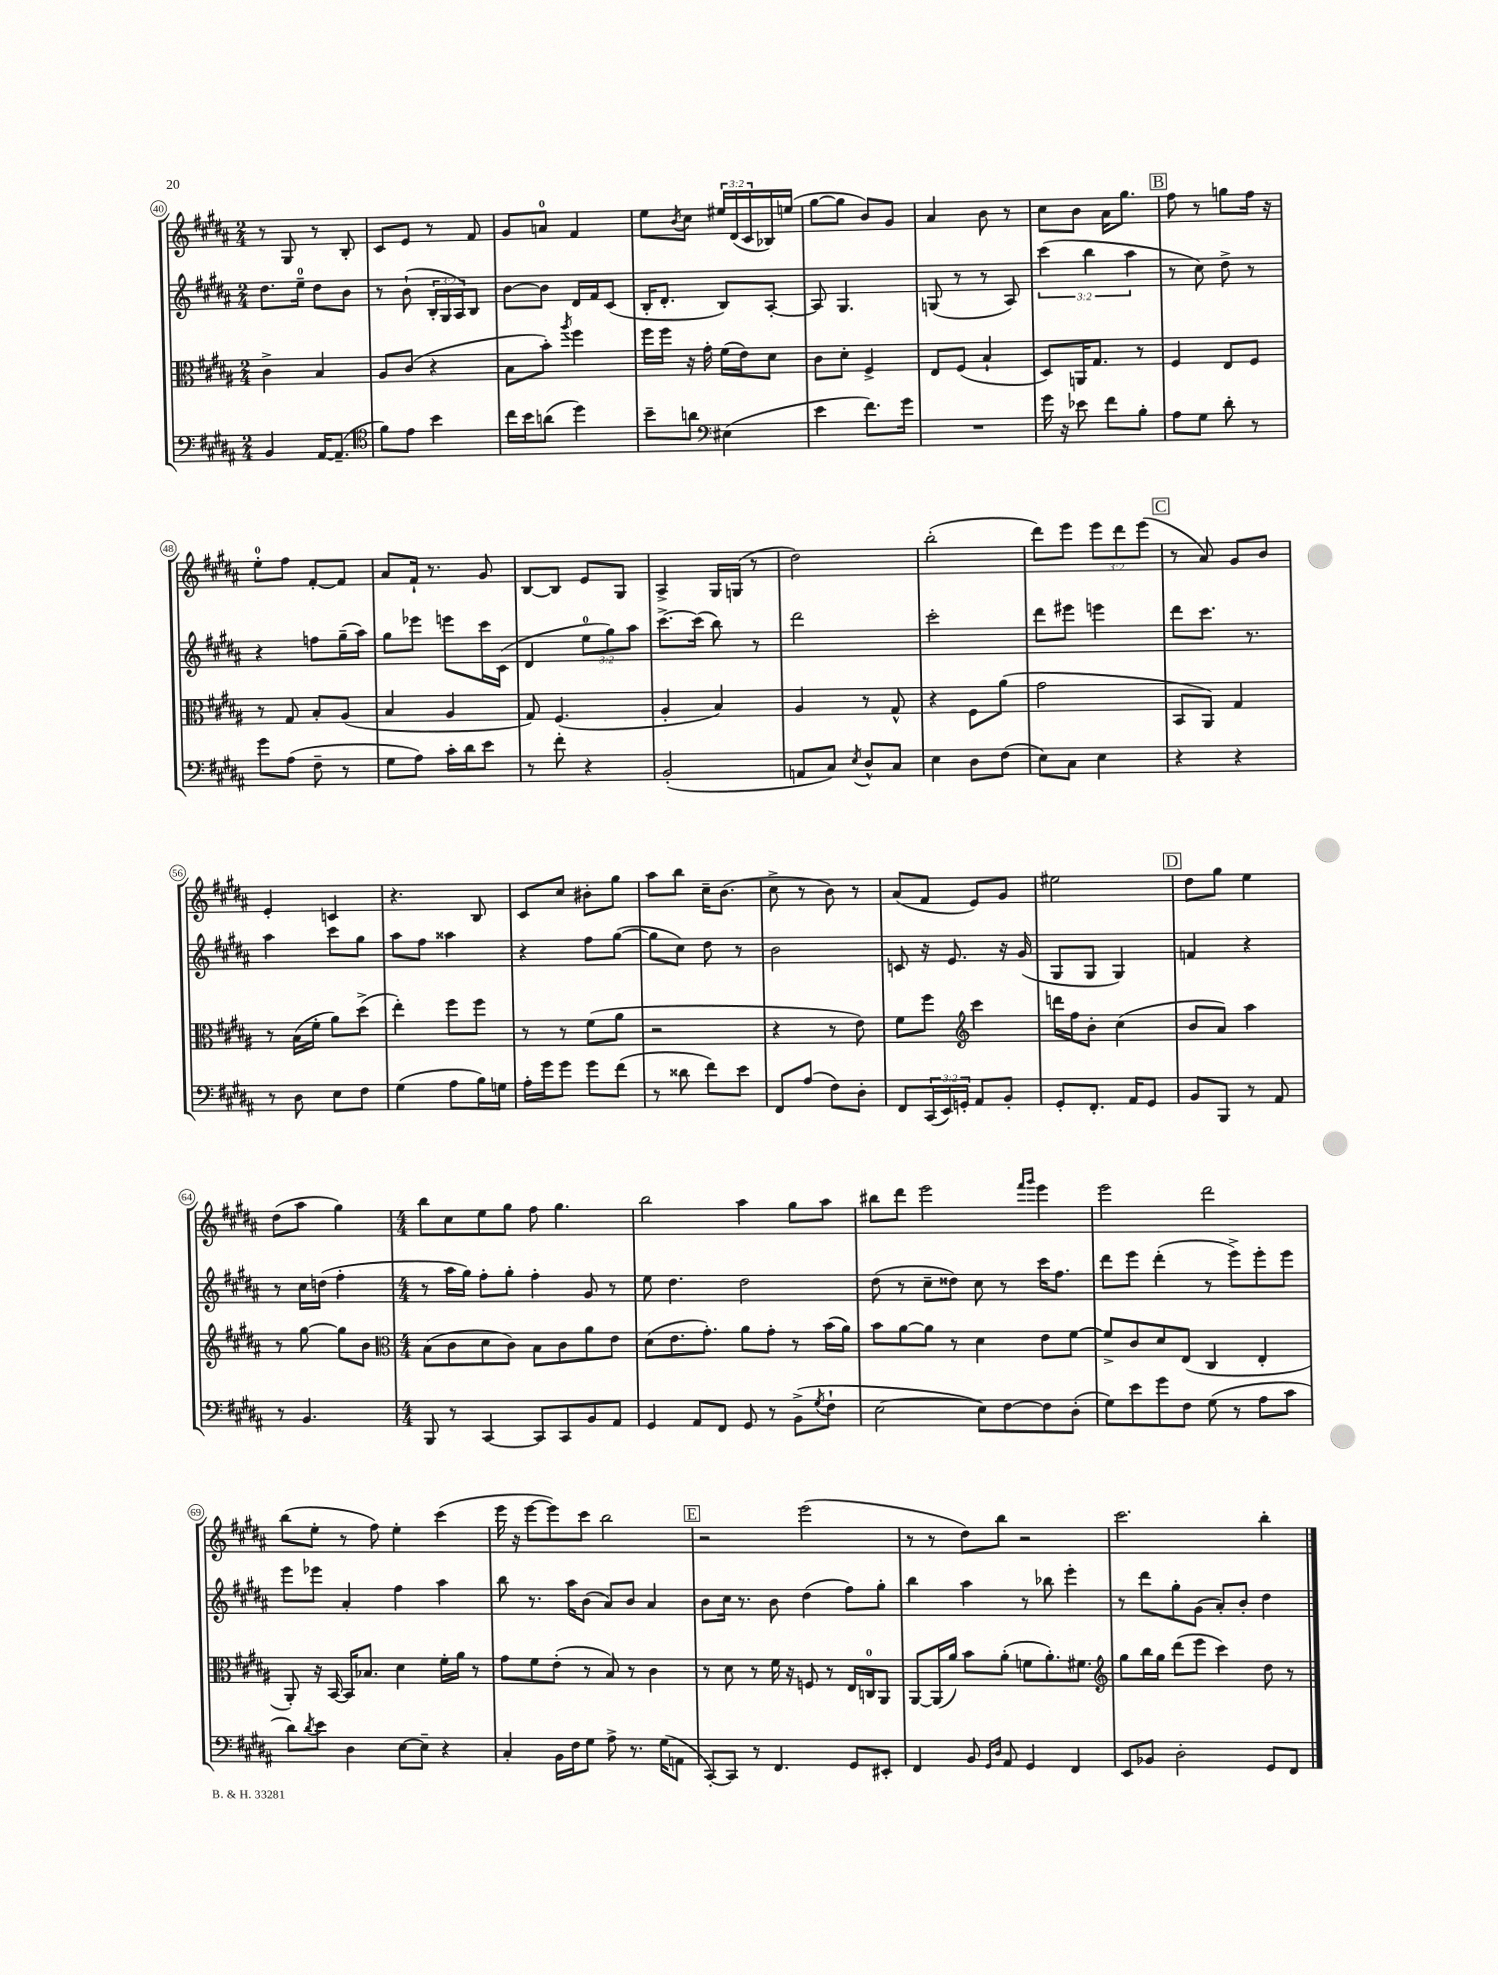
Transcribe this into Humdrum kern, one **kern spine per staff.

**kern	**kern	**kern	**kern
*part4	*part3	*part2	*part1
*staff4	*staff3	*staff2	*staff1
*clefF4	*clefC3	*clefG2	*clefG2
*k[f#c#g#d#a#]	*k[f#c#g#d#a#]	*k[f#c#g#d#a#]	*k[f#c#g#d#a#]
*M2/4	*M2/4	*M2/4	*M2/4
=40	=40	=40	=40
4BB/	4c#^\	8.dd#\L	8r
.	.	.	8G#/
.	.	16ee~\Jk	.
[16AA#/KL	4B/	8dd#\L	8r
(8.AA#~/J]	.	.	.
.	.	8b\J	8B'/
=41	=41	=41	=41
*clefC4	*	*	*
8f#\L)	8A#/L	8r	8c#/L
8e\J	(8c#/J	(8b`\	8e/J
4b\	4r	24B'/LL	8r
.	.	24G#/	.
.	.	24A#/J)	.
.	.	8B/J	8f#/
=42	=42	=42	=42
16cc#\LL	8B\L	[8b\L	8g#/L
16b\J	.	.	.
(8an\J	8b'\J)	8b\J]	8an/J
.	8qaa#/	.	.
4dd#\)	4ff#\	16d#/LL	4f#/
.	.	16f#/J	.
.	.	(8c#/J	.
=43	=43	=43	=43
8b~\L	16ff#\LL	16B'/KL	8ee\L
.	16ff#\JJ	8.d#'/J	.
.	.	.	8qb/
8an\J	16r	.	8cc#\J
.	16g#'\	.	.
*clefF4	*	*	*
(4E#X\	(16f#\LL	8B/L)	24ee#X/LL
.	.	.	(24d#/
.	16e\J)	.	.
.	.	.	24c#/
.	8d#\J	[8A#'/J	16B-X/)
.	.	.	(16een/JJ
=44	=44	=44	=44
4e\	8c#\L	8A#/]	[8gg#\L
.	8d#'\J	4.G#/	8gg#\J]
8.f#\L)	4F#^/	.	8b/L)
.	.	.	8g#/J
16g#\Jk	.	.	.
=45	=45	=45	=45
2r	8E/L	(8Gn/	4a#/
.	(8F#/J	8r	.
.	4B`/	8r	8b\
.	.	8A#/)	8r
=46	=46	=46	=46
16g#\	8D#/L)	(6ccc#\	8cc#\L
16r	.	.	.
8e-X\	16AAn/K	.	8b\J
.	.	6bb\	.
.	8.G#/J	.	.
8f#\L	.	.	16a#\KL
.	.	.	8.gg#\J
.	.	6aa#\	.
8B'\J	8r	.	.
!!LO:REH:place=s1:t=B
=47	=47	=47	=47
8A#\L	4F#/	8r	8ff#\
8G#\J	.	8cc#\)	8r
8d#'\	8E/L	8dd#^\	8ggn\L
8r	8F#/J	8r	16ff#\Jk
.	.	.	16r
!!LO:LB:g=z
=48	=48	=48	=48
8g#\L	8r	4r	8ee'\L
(8A#\J	8G#/	.	8ff#\J
8F#~\	8B'/L	8ffn\L	[8f#'/L
8r	(8A#/J	(16gg#~\L	8f#/J]
.	.	16aa#\JJ)	.
=49	=49	=49	=49
8G#\L	4B/	8gg#\L	8a#/L
8A#\J)	.	8eee-X\J	16f#`/Jk
.	.	.	8.r
16c#'\LL	4A#/	8eeen\L	.
16d#\J	.	.	.
8e\J	.	16ccc#\L	8g#/
.	.	(16c#\JJ	.
=50	=50	=50	=50
8r	8G#/)	4d#/	[8B/L
8f#'\	(4.F#/	.	8B/J]
4r	.	12ee\L	8e/L
.	.	12gg#\)	.
.	.	.	8G#/J
.	.	12aa#\J	.
=51	=51	=51	=51
(2BB'/	4A#'/	[8.ccc#^\L	4A#^/
.	.	(16ccc#\Jk]	.
.	4B/)	8bb\)	16G#/LL
.	.	.	(16Gn/JJ
.	.	8r	8r
=52	=52	=52	=52
8AAn/L	4A#/	2ddd#\	2dd#\)
8C#/J)	.	.	.
8qE/	.	.	.
8D#^^/L	8r	.	.
8C#/J	8G#^^/	.	.
=53	=53	=53	=53
4E\	4r	2ccc#'\	(2bb'\
8D#\L	8F#\L	.	.
(8F#\J	(8a#\J	.	.
=54	=54	=54	=54
8E\L)	2g#\	8ddd#\L	8ddd#\L)
8C#\J	.	8eee#X\J	8eee\J
4E\	.	4eeen\	12eee\L
.	.	.	12ddd#\
.	.	.	(12eee\J
!!LO:REH:place=s1:t=C
=55	=55	=55	=55
4r	8BB/L	8ddd#\L	8r
.	8AA#/J)	8.ccc#\J	8a#/)
4r	4G#/	.	8g#/L
.	.	8.r	.
.	.	.	8b/J
!!LO:LB:g=z
=56	=56	=56	=56
8r	8r	4aa#\	4e'/
8D#\	(16B\LL	.	.
.	16f#'\JJ	.	.
8E\L	8a#\L)	8ccc#\L	4cn/
8F#\J	(8dd#^\J	8gg#\J	.
=57	=57	=57	=57
(4G#\	4ee'\)	8aa#\L	4.r
.	.	8ff#\J	.
8A#\L	8ff#\L	4aa##X\	.
16B\L)	8ff#\J	.	8B/
16Gn\JJ	.	.	.
=58	=58	=58	=58
16A#'\LL	8r	4r	8c#/L
16g#\J	.	.	.
8g#\J	8r	.	8cc#/J
8g#\L	(8f#\L	8ff#\L	8b#X'\L
(8f#\J	8a#\J	([8gg#\J	8gg#\J
=59	=59	=59	=59
8r	2r	8gg#\L]	8aa#\L
8d##X\	.	8cc#\J)	8bb\J
8f#\L)	.	8dd#\	16cc#~\KL
.	.	.	(8.b\J
8e\J	.	8r	.
=60	=60	=60	=60
8FF#/L	4r	2b\	8cc#^\
(8A#/J	.	.	8r
8F#\L)	8r	.	8b\)
8D#'\J	8e\)	.	8r
=61	=61	=61	=61
8FF#/L	8f#\L	8cn/	(8a#/L
(24CC#/L	8ff#\J	16r	8f#/J
24EE/)	.	.	.
.	.	8.e/	.
24GGn'/JJ	.	.	.
*	*clefG2	*	*
8AA#/L	4ccc#\	.	8e/L)
8BB'/J	.	16r	8g#/J
.	.	(16g#/	.
=62	=62	=62	=62
8GG#'/L	16dddn\LL	8G#/L	2ee#X\
.	16ff#\J	.	.
8.FF#'/J	8b'\J	8G#/J	.
.	(4cc#\	4G#/)	.
16AA#/KL	.	.	.
8GG#/J	.	.	.
!!LO:REH:place=s1:t=D
=63	=63	=63	=63
8BB/L	8b/L	4fn/	8dd#\L
8BBB/J	8a#/J)	.	8gg#\J
8r	4aa#\	4r	4ee\
8AA#/	.	.	.
!!LO:LB:g=z
=64	=64	=64	=64
8r	8r	8r	(8dd#\L
4.BB/	[8gg#\	16cc#\LL	8aa#\J
.	.	(16ddn\JJ	.
.	8gg#\L]	4ff#'\	4gg#\)
.	8b\J	.	.
=65	=65	=65	=65
*	*clefC3	*	*
*M4/4	*M4/4	*M4/4	*M4/4
8BBB/	(8B\L	8r	8bb\L
8r	8c#\	16aa#\LL	8cc#\
.	.	16gg#\JJ)	.
[4CC#/	8d#\	8ff#'\L	8ee\
.	8c#\J)	8gg#'\J	8gg#\J
8CC#/L]	8B\L	4ff#'\	8ff#\
8CC#/	8c#\	.	4.gg#\
8BB/	8a#\	8g#/	.
8AA#/J	8e\J	8r	.
=66	=66	=66	=66
4GG#/	(8d#\L	8ee\	2bb\
.	8.e\	4.dd#\	.
8AA#/L	.	.	.
.	8.g#'\J)	.	.
8FF#/J	.	.	.
8GG#/	8a#\L	2dd#\	4aa#\
8r	8g#'\J	.	.
(8BB^\L	8r	.	8gg#\L
8qG#/	.	.	.
8F#`\J	(16b\LL	.	8aa#\J
.	16a#\JJ)	.	.
=67	=67	=67	=67
[2E\	8b\L	(8dd#\	8bb#X\L
.	[8a#\	8r	8ddd#\J
.	8a#\J]	8cc#~\L	2eee\
.	8r	8dd##X\J)	.
8E\L])	4d#\	8cc#\	.
[8F#\	.	8r	.
.	.	.	16qqfff#/LL
.	.	.	16qqggg#/JJ
8F#\]	8e\L	16ccc#\KL	4eee\
.	.	8.ff#\J	.
(8D#'\J	[8f#\J	.	.
=68	=68	=68	=68
8G#\L)	8f#^/L]	8ddd#\L	2eee\
8e\	8c#/	8eee\J	.
8g#\	8d#/	(4ddd#'\	.
8F#\J	(8E/J	.	.
(8G#\	4C#/	8r	2ddd#\
8r	.	8eee^\L)	.
8A#\L	4E'/	8eee'\	.
8c#\J	.	8eee\J	.
!!LO:LB:g=z
=69	=69	=69	=69
8d#\L)	8AA#'/)	8eee\L	(8bb\L
8qd#/	.	.	.
8e\J	16r	8eee-X\J	8ee'\J
.	[16BB/	.	.
4D#\	16BB/KL]	4a#'/	8r
.	8.B-X/J	.	.
.	.	.	8ff#\)
[8E\L	4d#\	4ff#\	4ee'\
8E~\J]	.	.	.
4r	16f#'\LL	4aa#\	(4ccc#\
.	16a#\JJ	.	.
.	8r	.	.
=70	=70	=70	=70
4C#'/	8g#\L	8bb\	16eee\
.	.	.	16r
.	8f#\	8.r	[8eee\L
16BB\LL	(8e'\J	.	8eee\])
16F#\J	.	16aa#\KL	.
8G#\J	8r	(8b\J	8ccc#\J
8A#^\	8B/)	8a#/L)	2bb\
8.r	8r	8b/J	.
.	4c#\	4a#/	.
(16G#\KL	.	.	.
8AAn\J	.	.	.
!!LO:REH:place=s1:t=E
=71	=71	=71	=71
[8CC#'/L)	8r	8b\L	2r
8CC#/J]	8d#\	16cc#\Jk	.
.	.	8.r	.
8r	8r	.	.
4.FF#/	16f#\	8b\	.
.	16r	.	.
.	8Fn/	(4dd#\	(2eee\
.	8r	.	.
8GG#/L	16E/LL	8ff#\L)	.
.	16Cn/J	.	.
8EE#X'/J	8AA#/J	8gg#'\J	.
=72	=72	=72	=72
4FF#/	[8AA#/L	4bb\	8r
.	(16AA#/L]	.	8r
.	16a#/JJ)	.	.
8BB/	8b\L	4aa#\	8dd#\L)
16qqGG#/LL	.	.	.
16qqD#/JJ	.	.	.
8AA#/	(8a#'\J	.	8bb\J
4GG#/	8fn\L	8r	2r
.	8.a#'\)	8bb-X\	.
4FF#/	.	4eee'\	.
.	8.f#X\J	.	.
=73	=73	=73	=73
*	*clefG2	*	*
8EE/L	8gg#\L	8r	2.ccc#\
8BB-X/J	16bb\L	8ddd#\L	.
.	16gg#\JJ	.	.
2D#'\	(8ddd#\L	8gg#'\	.
.	8eee\J	(8g#\J	.
.	4ccc#\)	8a#'/L)	.
.	.	8b'/J	.
8GG#/L	8dd#\	4dd#\	4bb'\
8FF#/J	8r	.	.
==	==	==	==
*-	*-	*-	*-
